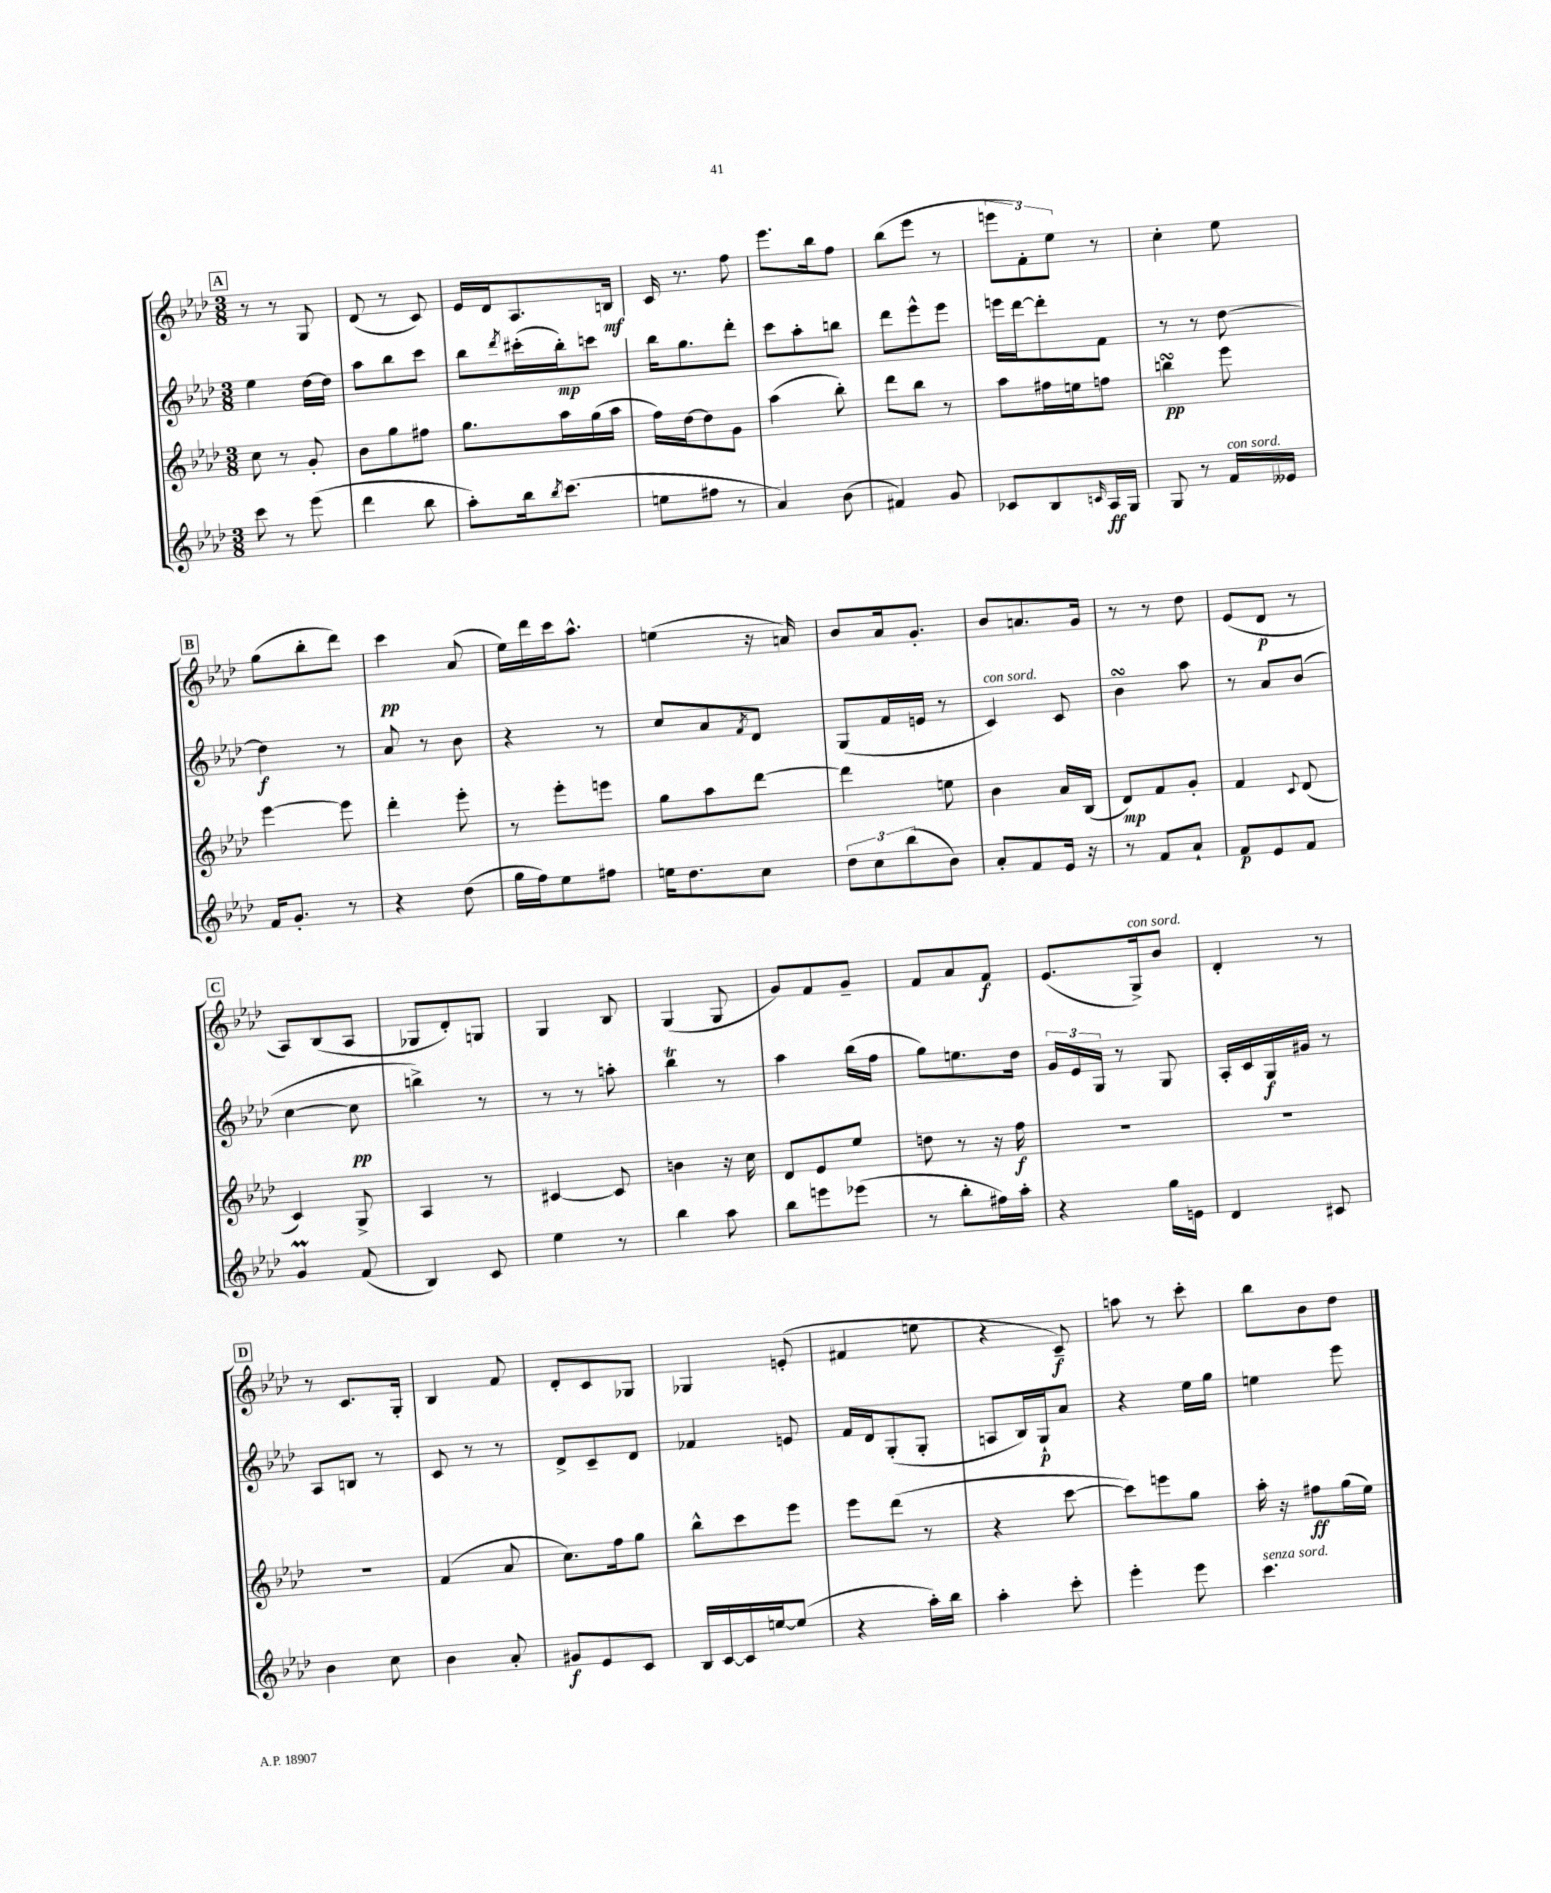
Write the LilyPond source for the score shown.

<<
\new StaffGroup <<
\new Staff = "s0" {
    \clef treble \key aes \major \numericTimeSignature \time 3/8
    \mark \markup { \box "A" } r8 r8 g8 |
    des'8( r8 c'8) |
    ees'16 des'16 aes8. b16\mf |
    c'16 r8. f''8 |
    ees'''8. bes''16 f''8 |
    bes''8( ees'''8 r8 |
    \tuplet 3/2 { e'''8 f'8-.) ees''8 } r8 |
    c''4-. ees''8 |
    \mark \markup { \box "B" } g''8( bes''8-. des'''8) |
    c'''4\pp aes'8( |
    ees''16) des'''16 c'''16 aes''8.-^ |
    e''4( r16 a'16) |
    bes'8 aes'16 g'8.-. |
    bes'8 a'8. g'16 |
    r8 r8 des''8 |
    ees'8( des'8\p r8 |
    \mark \markup { \box "C" } aes8) bes8( aes8 |
    ges8 des'8-.) g8 |
    g4 bes8 |
    g4( g8 |
    g'8) f'8 g'8-- |
    f'8 aes'8 f'8\f |
    ees'8.( g16->^\markup { \italic "con sord." }) bes'8 |
    des'4-. r8 |
    \mark \markup { \box "D" } r8 c'8. g16-. |
    bes4 f'8 |
    des'8-. c'8 ges8 |
    ges4 e'8-.( |
    fis'4 e''8 |
    r4 c'8--\f) |
    a''8 r8 c'''8-. |
    bes''8 bes'8 des''8 \bar "|." |
}
\new Staff = "s1" {
    \clef treble \key aes \major \numericTimeSignature \time 3/8
    \mark \markup { \box "A" } ees''4 des''16~ des''16 |
    aes''8 bes''8 c'''8 |
    bes''8 \acciaccatura { des'''8 } cis'''16-.( bes''16-.\mp) c'''8 |
    bes''16 g''8. des'''8-. |
    c'''8 aes''8-. b''8 |
    des'''8 ees'''8-^ ees'''8 |
    e'''16 des'''16~ des'''8-. f'8 |
    r8 r8 des''8~ |
    \mark \markup { \box "B" } des''4\f r8 |
    aes'8 r8 bes'8 |
    r4 r8 |
    c''8 aes'8 \acciaccatura { f'8 } des'8 |
    g8( f'16 e'16 r8 |
    c'4^\markup { \italic "con sord." }) c'8 |
    bes'4\turn aes''8 |
    r8 aes'8 bes'8( |
    \mark \markup { \box "C" } c''4~ c''8\pp |
    b''4->) r8 |
    r8 r8 a''8-. |
    bes''4\trill r8 |
    aes''4 bes''16( f''16 |
    g''8) e''8. des''16 |
    \tuplet 3/2 { g'16 ees'16 g16 } r8 g8 |
    aes16-. c'16 g16\f gis'16 r8 |
    \mark \markup { \box "D" } aes8 b8 r8 |
    c'8 r8 r8 |
    des'8-> c'8-- des'8 |
    fes'4 e'8 |
    f'16 des'16 g8-.( g8-. |
    a8 bes16) g16-!\p aes'8 |
    r4 ees''16 g''16 |
    e''4 ees'''8 \bar "|." |
}
\new Staff = "s2" {
    \clef treble \key aes \major \numericTimeSignature \time 3/8
    \mark \markup { \box "A" } c''8 r8 g'8-. |
    bes'8 g''8 fis''8 |
    g''8. aes''16 g''16( aes''16 |
    f''16) des''16~ des''8 g'8 |
    aes''4( bes''8-.) |
    des'''8 bes''8 r8 |
    aes''8 fis''16 e''16 f''8 |
    b''4\turn\pp ees'''8 |
    \mark \markup { \box "B" } ees'''4~ ees'''8 |
    des'''4-. ees'''8-. |
    r8 ees'''8-. e'''8 |
    g''8 aes''8 des'''8~ |
    des'''4 e''8 |
    bes'4 aes'16 bes16( |
    des'8\mp) f'8 g'8-. |
    f'4 \appoggiatura { c'8 } des'8( |
    \mark \markup { \box "C" } c'4) g8-> |
    aes4 r8 |
    cis'4~ cis'8 |
    b'4 r16 c''16 |
    des'8 ees'8 ees''8 |
    d''8 r8 r16 f''16\f |
    R4. |
    R4. |
    \mark \markup { \box "D" } R4. |
    f'4( aes'8 |
    c''8.) f''16 g''8 |
    bes''8-^ c'''8 ees'''8 |
    ees'''8 des'''8( r8 |
    r4 c'''8~ |
    c'''8) e'''8 g''8 |
    aes''16-. r16 fis''8\ff g''16( ees''16) \bar "|." |
}
\new Staff = "s3" {
    \clef treble \key aes \major \numericTimeSignature \time 3/8
    \mark \markup { \box "A" } c'''8 r8 ees'''8( |
    des'''4 bes''8 |
    aes''8-.) bes''16 \acciaccatura { bes''8 } c'''8.( |
    e''8 fis''8 r8 |
    aes'4) bes'8( |
    fis'4) g'8 |
    ces'8 bes8 \grace { c'16 } aes16\ff g16 |
    g8 r8 f'16^\markup { \italic "con sord." } eeses'16 |
    \mark \markup { \box "B" } f'16 g'8.-. r8 |
    r4 des''8( |
    g''16 f''16) ees''8 fis''8 |
    e''16 des''8. c''8 |
    \tuplet 3/2 { des''8 c''8 bes''8( } bes'8) |
    aes'8-. f'8 ees'16 r16 |
    r8 f'8 aes'8-! |
    f'8\p ees'8 f'8 |
    \mark \markup { \box "C" } g'4\prall f'8( |
    bes4) c'8 |
    ees''4 r8 |
    bes''4 aes''8 |
    bes''8 e'''8 ees'''8( |
    r8 bes''8-. fis''16) aes''16-. |
    r4 g''16 e'16 |
    des'4 cis'8 |
    \mark \markup { \box "D" } bes'4 c''8 |
    bes'4 aes'8-. |
    gis'8\f ees'8 c'8 |
    bes16 c'16~ c'16 e''16~ e''8( |
    r4 aes''16-.) bes''16 |
    aes''4-. c'''8-. |
    ees'''4-. ees'''8 |
    c'''4.^\markup { \italic "senza sord." } \bar "|." |
}
>>
>>
